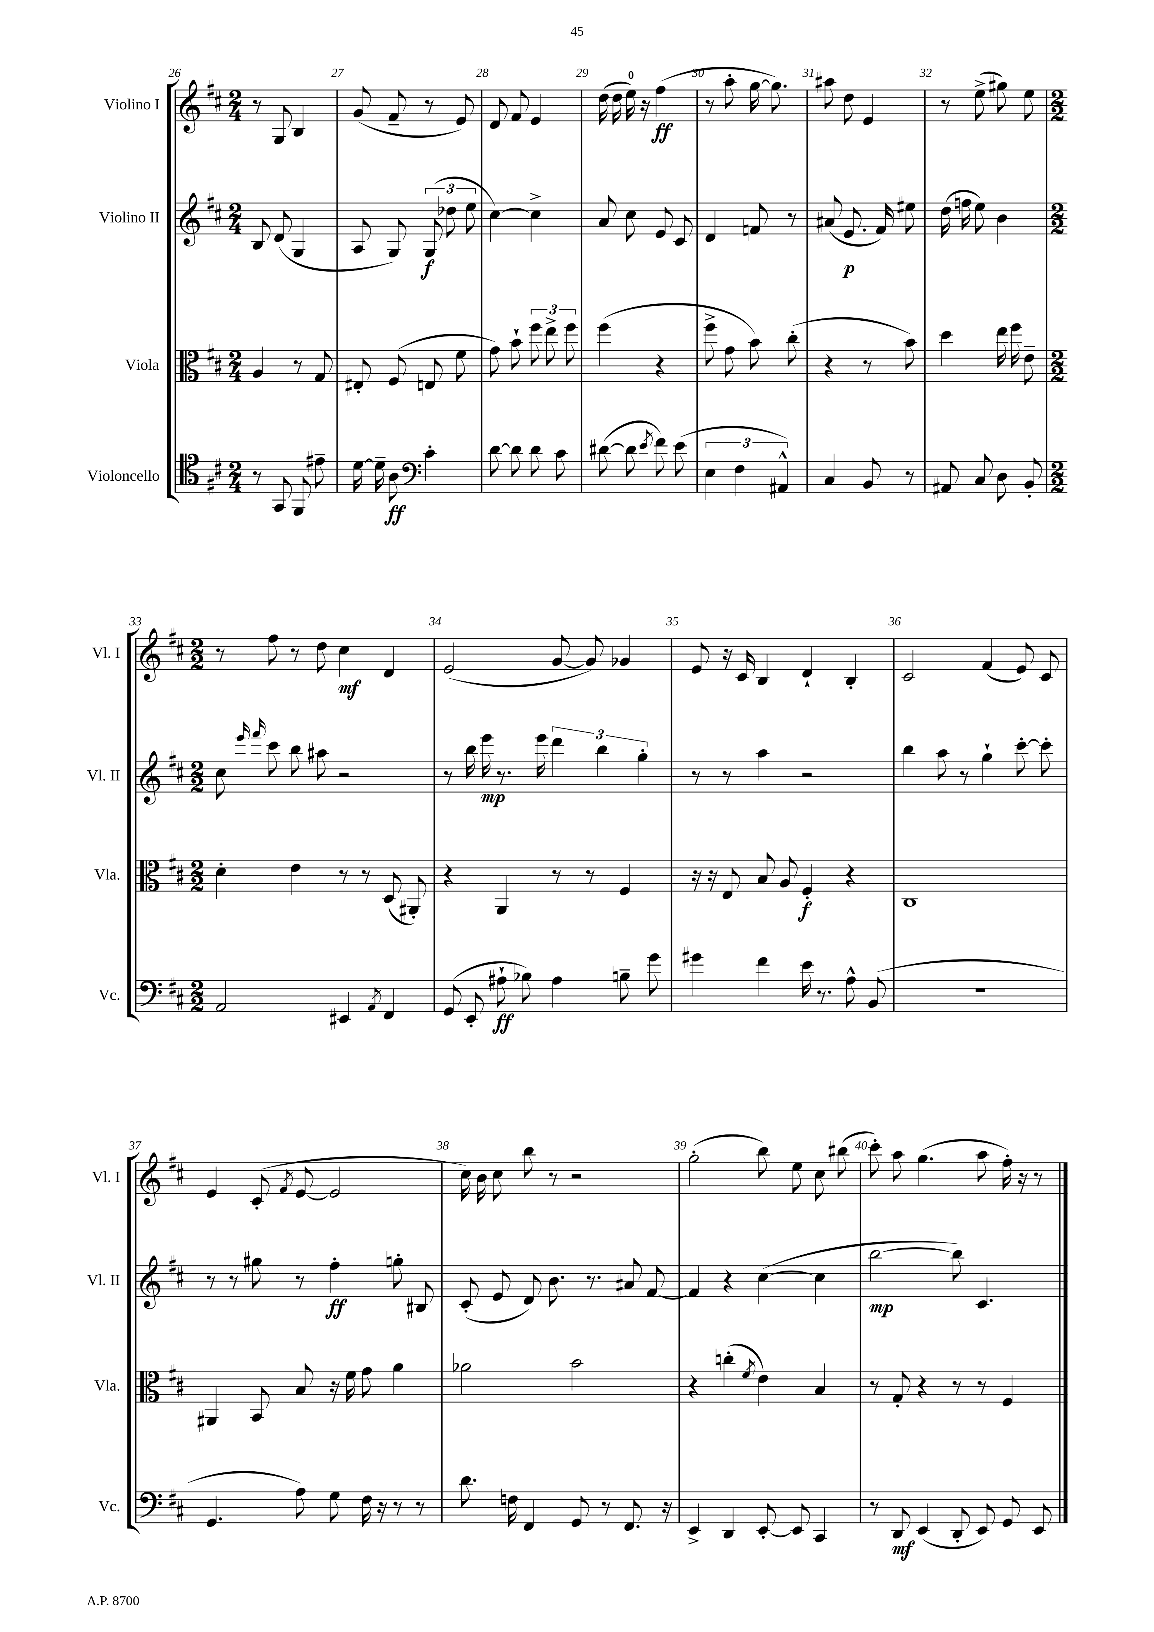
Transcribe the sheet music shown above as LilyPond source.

<<
\new StaffGroup <<
\new Staff = "s0" \with { instrumentName = "Violino I" shortInstrumentName = "Vl. I" } {
    \clef treble \key d \major \numericTimeSignature \time 2/4
    \autoBeamOff r8 g8 b4 |
    g'8( fis'8-- r8 e'8) |
    d'8 fis'8 e'4 |
    d''16( d''16 e''16-0) r16 fis''4\ff( |
    r8 a''8-. g''16~ g''8.) |
    ais''8 d''8 e'4 |
    r8 e''8->( gis''8) e''8 |
    \numericTimeSignature \time 2/2 r8 fis''8 r8 d''8 cis''4\mf d'4 |
    e'2( g'8~ g'8) ges'4 |
    e'8 r16 cis'16 b4 d'4-! b4-. |
    cis'2 fis'4( e'8) cis'8 |
    e'4 cis'8-.( \acciaccatura { fis'8 } e'8~ e'2 |
    cis''16) b'16 cis''8 b''8 r8 r2 |
    g''2-.( b''8) e''8 cis''8 bis''8( |
    cis'''8-.) a''8 g''4.( a''8 fis''16-.) r16 r8 \bar "|." |
}
\new Staff = "s1" \with { instrumentName = "Violino II" shortInstrumentName = "Vl. II" } {
    \clef treble \key d \major \numericTimeSignature \time 2/4
    \autoBeamOff b8 d'8( g4 |
    a8 g8) \tuplet 3/2 { g8\f( des''8 e''8 } |
    cis''4~) cis''4-> |
    a'8 cis''8 e'8 cis'8 |
    d'4 f'8 r8 |
    ais'8( e'8.\p fis'16) eis''8 |
    d''16( f''16 e''8) b'4 |
    \numericTimeSignature \time 2/2 cis''8 \grace { e'''16 fis'''16 } cis'''8 b''8 ais''8 r2 |
    r8 b''16 e'''16\mp r8. e'''16 \tuplet 3/2 { d'''4 b''4 g''4-. } |
    r8 r8 a''4 r2 |
    b''4 a''8 r8 g''4-! cis'''8~-. cis'''8-. |
    r8 r8 gis''8 r8 fis''4-.\ff g''8-. bis8 |
    cis'8-.( e'8 d'8) b'8. r8. ais'8 fis'8~ |
    fis'4 r4 cis''4~( cis''4 |
    b''2~\mp b''8) cis'4. \bar "|." |
}
\new Staff = "s2" \with { instrumentName = "Viola" shortInstrumentName = "Vla." } {
    \clef alto \key d \major \numericTimeSignature \time 2/4
    \autoBeamOff a4 r8 g8 |
    eis8-. fis8( e8 fis'8 |
    g'8) b'8-! \tuplet 3/2 { fis''8 e''8-> fis''8 } |
    fis''4( r4 |
    fis''8-> g'8 b'8) cis''8-.( |
    r4 r8 b'8) |
    d''4 e''16 fis''16 e'8-- |
    \numericTimeSignature \time 2/2 d'4-. e'4 r8 r8 d8( ais,8-.) |
    r4 a,4 r8 r8 fis4 |
    r16 r16 e8 b8 a8 fis4-.\f r4 |
    cis1 |
    ais,4 b,8 b8 r16 fis'16 g'8 a'4 |
    aes'2 b'2 |
    r4 c''4-.( \acciaccatura { fis'8 } e'4) b4 |
    r8 g8-. r4 r8 r8 fis4 \bar "|." |
}
\new Staff = "s3" \with { instrumentName = "Violoncello" shortInstrumentName = "Vc." } {
    \clef tenor \key d \major \numericTimeSignature \time 2/4
    \autoBeamOff r8 g,8 fis,8 eis'8-- |
    d'16~ d'16-- a8\ff \clef bass cis'4-. |
    d'8~ d'8 d'8 cis'8 |
    dis'8~( dis'8 \acciaccatura { e'8 } fis'8) e'8( |
    \tuplet 3/2 { e4 fis4 ais,4-^) } |
    cis4 b,8 r8 |
    ais,8 cis8 d8 b,8-. |
    \numericTimeSignature \time 2/2 a,2 eis,4 \acciaccatura { a,8 } fis,4 |
    g,8( e,8-. ais8-!\ff bes8) ais4 b8-- g'8 |
    gis'4 fis'4 e'16 r8. a8-^ b,8( |
    r1 |
    g,4. a8) g8 fis16 r16 r8 r8 |
    d'8. f16 fis,4 g,8 r8 fis,8. r16 |
    e,4-> d,4 e,8~-. e,8 cis,4 |
    r8 d,8\mf e,4( d,8-. e,8) g,8 e,8 \bar "|." |
}
>>
>>
\layout { \context { \Score currentBarNumber = #26 \override BarNumber.break-visibility = ##(#f #t #t) barNumberVisibility = #all-bar-numbers-visible } }
